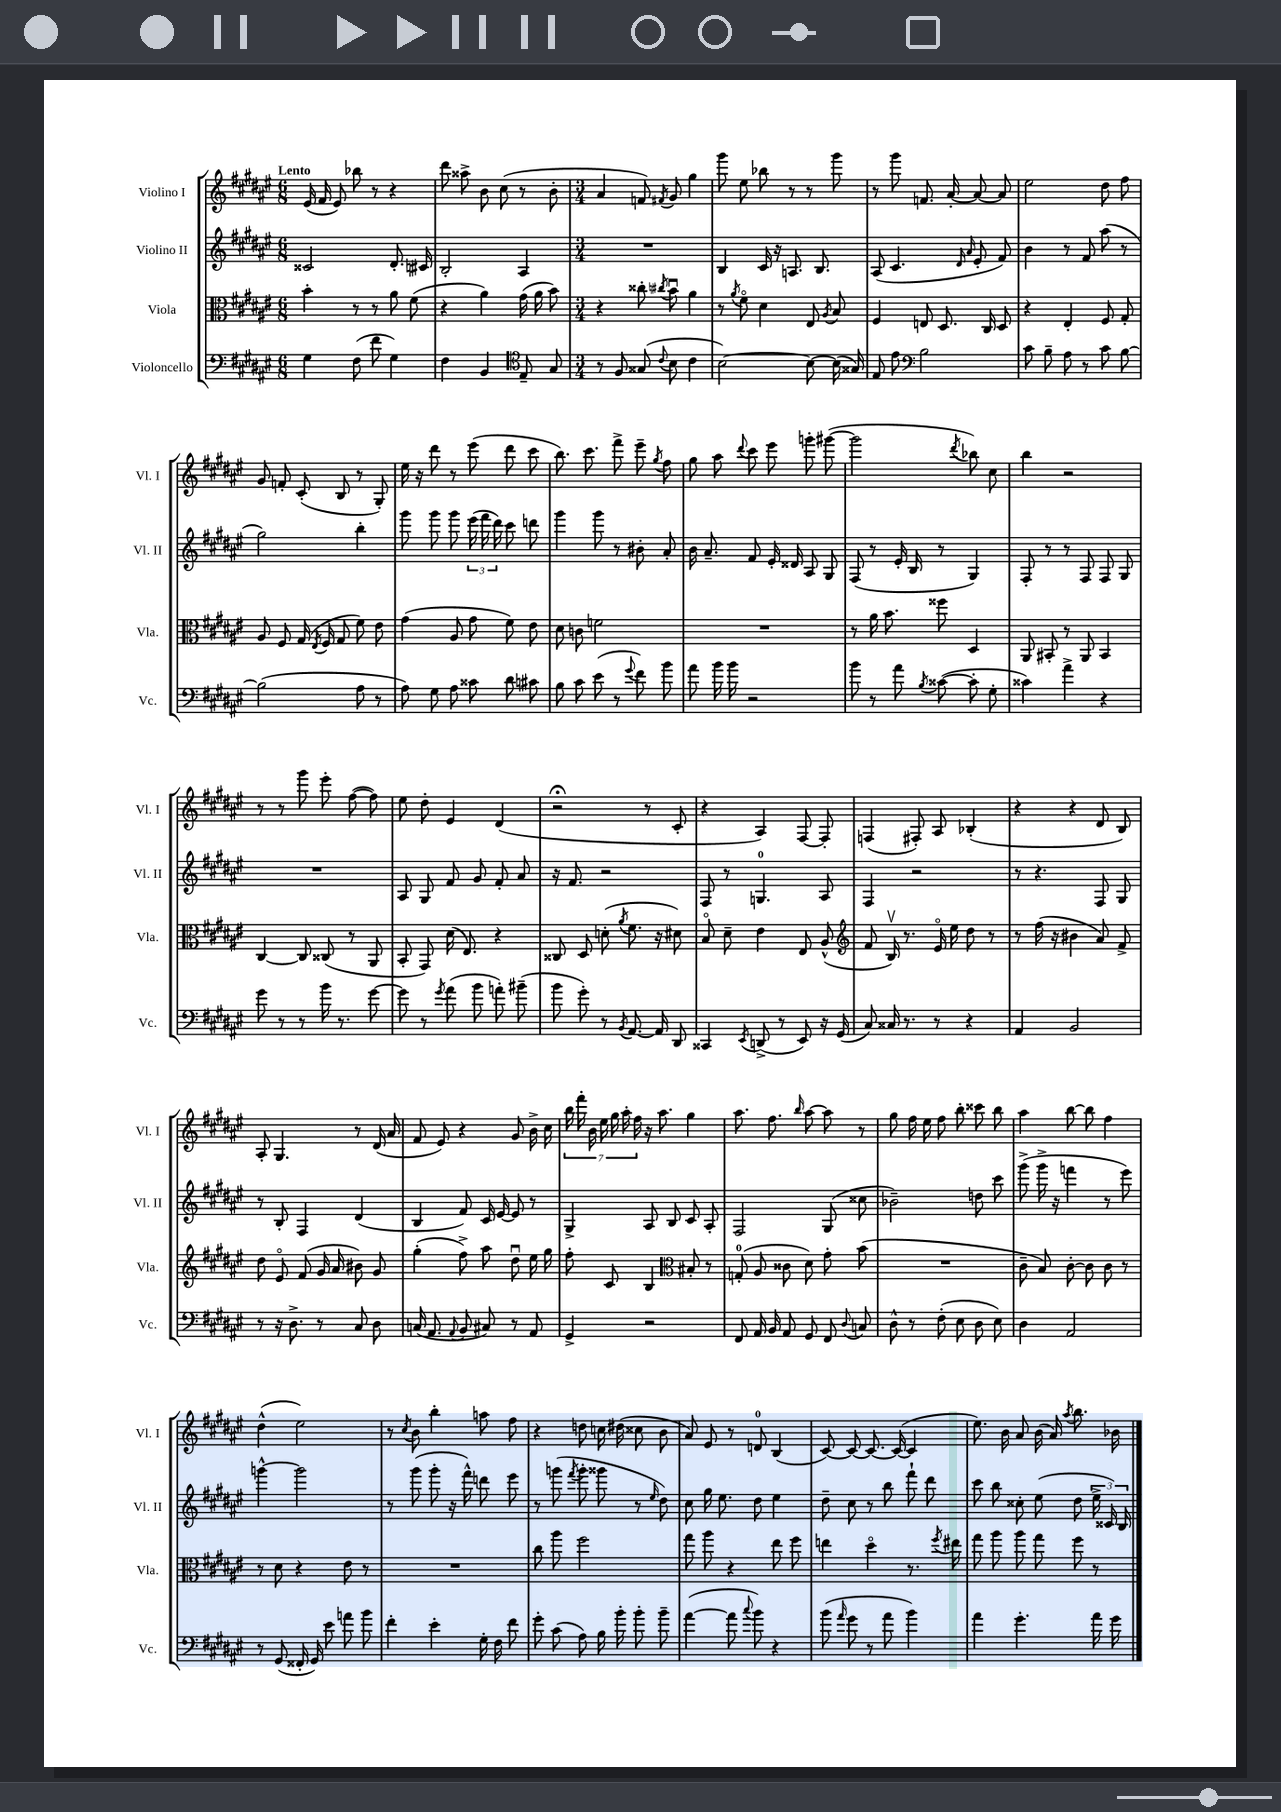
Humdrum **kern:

**kern	**kern	**kern	**kern
*staff4	*staff3	*staff2	*staff1
*clefF4	*clefC3	*clefG2	*clefG2
*k[f#c#g#d#a#e#]	*k[f#c#g#d#a#e#]	*k[f#c#g#d#a#e#]	*k[f#c#g#d#a#e#]
*M6/8	*M6/8	*M6/8	*M6/8
4G#\	4b'\	2c##/	(16e#/
.	.	.	16f#/
.	.	.	8e#/)
(8F#\	8r	.	8bb-\
8f#\	8r	.	8r
4G#\)	8a#\	8.d#'/	4r
.	(8f#\	.	.
.	.	16c#/	.
=	=	=	=
4F#\	4r	2B'/	8ddd#\
.	.	.	8aa##^\
4BB/	4a#\)	.	8b\
.	.	.	(8cc#\
*clefC4	*	*	*
8E#~/	(16g#\	4A#/	8r
.	16a#\	.	.
8G#/	8b\)	.	8b'\
=	=	=	=
*M3/4	*M3/4	*M3/4	*M3/4
8r	4r	2.r	4a#/
8F#/	.	.	.
(8G##/	8cc##'\	.	8f/)
8qqc#/	8qcc#/	.	8qf#/
8B\	8bu\	.	8g#/
4c#\	4a#\	.	4gg#\
=	=	=	=
[2B\)	8r	4B/	8ggg#\
.	8qa#/	.	.
.	8f#o\	.	8ee#\
.	4d#\	16c#/	8bb-\
.	.	16r	.
.	.	8.A/	8r
8B\_	8E#/	.	8r
.	.	8.B/	.
.	8qA#/	.	.
(16B\]	8B/	.	8ggg#\
16G##/)	.	.	.
=	=	=	=
8E#/	4F#/	(8A#/	8r
8e#\	.	4.c#/	8ggg#\
*clefF4	*	*	*
2B\	8E/	.	8.f/
.	8.D#/	.	.
.	.	.	[16a#'/
.	.	16qqd#/	.
.	.	16qqa#/	.
.	.	8e#'/	8a#/_
.	16C#/	.	.
.	8D#/	8f#/)	8a#/]
=	=	=	=
8c#\	4r	4b\	2ee#\
8B~\	.	.	.
8A#\	4E#'/	8r	.
8r	.	8f#/	.
8c#\	8F#/	(8aa#\	8dd#\
[8B\	8G#'/	8r	8ff#\
=	=	=	=
(2B\]	8A#/	2gg#\)	8g#/
.	8F#/	.	8f'/
.	(16G#/	.	(8c#'/
.	8qE#/	.	.
.	16F#/	.	.
.	8G#/	.	8B/
8A#\	8f#\)	4bb'\	8r
8r	8e#\	.	8G#'/)
=	=	=	=
8A#\)	(4g#\	8ggg#\	16ee#\
.	.	.	16r
8G#\	.	8ggg#\	8ddd#\
8A#\	8A#/	8ggg#\	8r
8c##\	8g#\	(24eee#\	(8eee#\
.	.	24fff#\	.
.	.	24ddd#\)	.
8d#\	8f#\)	8ccc#\	8ddd#\
8c#\	8e#\	8ddd\	8ccc#\
=	=	=	=
8B\	8d#\	4ggg#\	8.bb\)
8c#\	8c\	.	.
.	.	.	8.ccc#\
(8e#\	2f\	8ggg#\	.
8r	.	8r	8fff#^\
8qqg#/	.	.	.
8f#\)	.	8b#'\	8eee#~\
.	.	.	8qgg#/
8b\	.	8a#'/	8ff#\
=	=	=	=
8a#\	2.r	16b\	8gg#\
.	.	8.a#~/	.
16b\	.	.	8aa#\
16b\	.	.	.
.	.	.	8qqddd#/
2r	.	8f#/	8ccc#\
.	.	16e#'/	8eee#\
.	.	16d##/	.
.	.	8A#/	8ggg'\
.	.	8G#/	([8ggg#\
=	=	=	=
8b\	8r	(8F#/	2ggg#\]
8r	16a#\	8r	.
.	8.b\	.	.
8a#\	.	16e#'/	.
.	.	16B/	.
8qB/	.	.	.
([8c##\	8ff##\	8r	.
.	.	.	8qddd#/
8c##'\]	4D#/	4G#/)	8bb-\)
8G#'\	.	.	8cc#\
=	=	=	=
4c##\)	8AA#/	8F#'/	4bb\
.	8BB#'/	8r	.
4a#^\	8r	8r	2r
.	8AA#/	8F#/	.
4r	4BB#/	8F#/	.
.	.	8G#/	.
=	=	=	=
8g#\	[4C#/	2.r	8r
8r	.	.	8r
8r	8C#/]	.	8ggg#\
16b\	(8C##/	.	8eee#'\
8.r	.	.	.
.	8r	.	([8ff#\
[8g#\	8AA#/	.	8ff#\])
=	=	=	=
8g#\]	8BB'/	8A#/	8ee#\
8r	8GG#/)	8G#/	8dd#'\
8qg#/	.	.	.
(8a#\	(16d#\	8f#/	4e#/
.	8.E#/)	.	.
8b\	.	8g#/	.
8a'\)	4r	8f#'/	(4d#/
(8b#~\	.	8a#/	.
=	=	=	=
8b\	8C##/	16r	2r;
.	.	8.f#/	.
8g#'\)	8D#/	.	.
8r	(8d'\	2r	.
8qBB/	8qa#/	.	.
[8.AA#/	8.f#\	.	.
.	.	.	8r
16AA#/]	16r	.	.
8DD#/	8d#\)	.	8c#'/
=	=	=	=
4CC##/	8Bo/	8F#/	4r
.	8d#~\	8r	.
8qEE#/	.	.	.
(8DD^/	4e#\	4.G/	4A#/)
8r	.	.	.
8EE#/)	8E#/	.	[8F#/
16r	(8A#^^/	8A#/	8F#'/]
(16GG#/	.	.	.
=	=	=	=
*	*clefG2	*	*
8C#/)	8f#/	4F#/	(4F/
16C##/	16Bv/)	.	.
8.r	8.r	.	.
.	.	2r	8F#'/)
8r	16e#o/	.	8A#/
.	16ee#\	.	.
4r	8dd#\	.	(4B-'/
.	8r	.	.
=	=	=	=
4AA#/	8r	8r	4r
.	(16ff#\	4.r	.
.	16r	.	.
2BB/	4b#\	.	4r
.	8a#/)	8F#/	8d#/
.	8f#^/	8G#/	8B/)
=	=	=	=
8r	8dd#\	8r	8A#'/
16r	8e#o/	8B'/	4.G#/
8.D#^\	.	.	.
.	(8f#/	4F#/	.
8r	16g#/	.	.
.	16a#/	.	.
8C#/	8b#\)	(4d#/	8r
8D#\	8g#/	.	(16d#/
.	.	.	16a#/
=	=	=	=
(16C/	(4gg#'\	4B/	8f#/
8.AA#/	.	.	.
.	.	.	8e#/)
8qqAA#/	.	.	.
8BB/	8ff#^\)	8f#/)	4r
8C#/)	8aa#\	16c#/	.
.	.	[16e#/	.
8r	8dd#u\	8e#/]	8g#/
8AA#/	16ee#\	8r	16b^\
.	16gg#\	.	16cc#\
=	=	=	=
4GG#^/	8ff#'\	4G#^/	28bb\
.	.	.	28fff#'\
.	.	.	28b\
.	.	.	28ee#\
.	8c#/	.	.
.	.	.	28gg#\
.	.	.	28aa#'\
.	.	.	28ff#\
2r	4B/	8A#/	16r
.	.	.	8.aa#\
.	.	8B/	.
*	*clefC3	*	*
.	8B#'/	8c#/	4gg#\
.	8r	8A#'/	.
=	=	=	=
8FF#/	(8G'/	2F#/	8.aa#\
16AA#/	8A#/	.	.
16BB/	.	.	8.ff#\
8AA#/	8c##\	.	.
.	.	.	16qqbb/
8GG#/	8d#\)	.	[8aa#\
8FF#/	8g#'\	(8G#/	8aa#\]
8qqD#/	.	.	.
8C/	(8b\	8cc##\	8r
=	=	=	=
8D#^^\	2.r	2b-~\)	8gg#\
8r	.	.	16ff#\
.	.	.	16ee#\
(8F#'\	.	.	8ff#\
8E#\	.	.	8bb'\
8D#\	.	8dd\	8ccc##\
8E#\)	.	8ccc#\	8bb\
=	=	=	=
4D#\	8c#~\	(8ggg#^\	4aa#\
.	8B/)	16ggg#^\	.
.	.	16r	.
2AA#/	[8c#'\	4fff\	[8bb\
.	8c#\]	.	8bb\]
.	8c#\	8r	4ff#\
.	8r	8eee#\)	.
=	=	=	=
8r	8r	[4ggg^^\	(4dd#^^\
(8GG#/	8d#\	.	.
16FF##'/	4r	2ggg\]	2ee#\)
16GG#/)	.	.	.
8e#\	.	.	.
8a\	8e#\	.	.
8b\	8r	.	.
=	=	=	=
4f#'\	2.r	8r	8r
.	.	.	8qcc#/
.	.	(8ggg#\	8b\
4e#'\	.	8ggg#'\	4bb'\
.	.	16r	.
.	.	16fff#^^\)	.
16G#'\	.	8ddd\	8aa\
16F#\	.	.	.
8f#\	.	8eee#\	8ff#\
=	=	=	=
8g#'\	8cc#\	8r	4r
(8c#\	8aa#\	(8ggg\	.
.	.	8qfff#/	.
8A#\)	2ff#\	8ggg'\	8dd\
16B\	.	8ggg##\	16cc\
16b'\	.	.	(16dd#\
8b'\	.	8r	8cc##\
.	.	16qqee#/	.
8b~\	.	8dd#\)	8b\
=	=	=	=
([4a#\	8gg#\	8cc#\	8a#/)
.	8aa#\	16gg#\	8e#/
.	.	8.ee#\	.
8a#\]	4r	.	8r
8qqcc#/	.	.	.
8b\)	.	8dd#\	8d/
4r	8ee#\	4ee#\	(4B/
.	8ff#\	.	.
=	=	=	=
(8b\	4ee\	8dd#~\	[8c#/)
16qqa#/	.	.	.
8g#\	.	8cc#\	8c#/_
8r	4dd#o\	8r	8.c#/_
8a#\	.	8bb\	.
.	.	.	(16c#/_
4b\)	8.r	8fff#`\	4c#/]
.	.	8ddd#\	.
.	8qff#/	.	.
.	16ee#\	.	.
=	=	=	=
4a#\	8gg#\	8ccc#\	8.ee#\)
.	8aa#\	8bb\	.
.	.	.	16b\
4.g#'\	8aa#\	8cc##'\	8a#/
.	8gg#\	(8ee#\	(16b\
.	.	.	16a#/)
.	.	.	8qaa#/
.	8ff#\	8dd#\	8.bb\
16a#\	8r	24ee#^\	.
.	.	24c##/)	.
16g#\	.	.	16b-\
.	.	24B/	.
==	==	==	==
*-	*-	*-	*-
